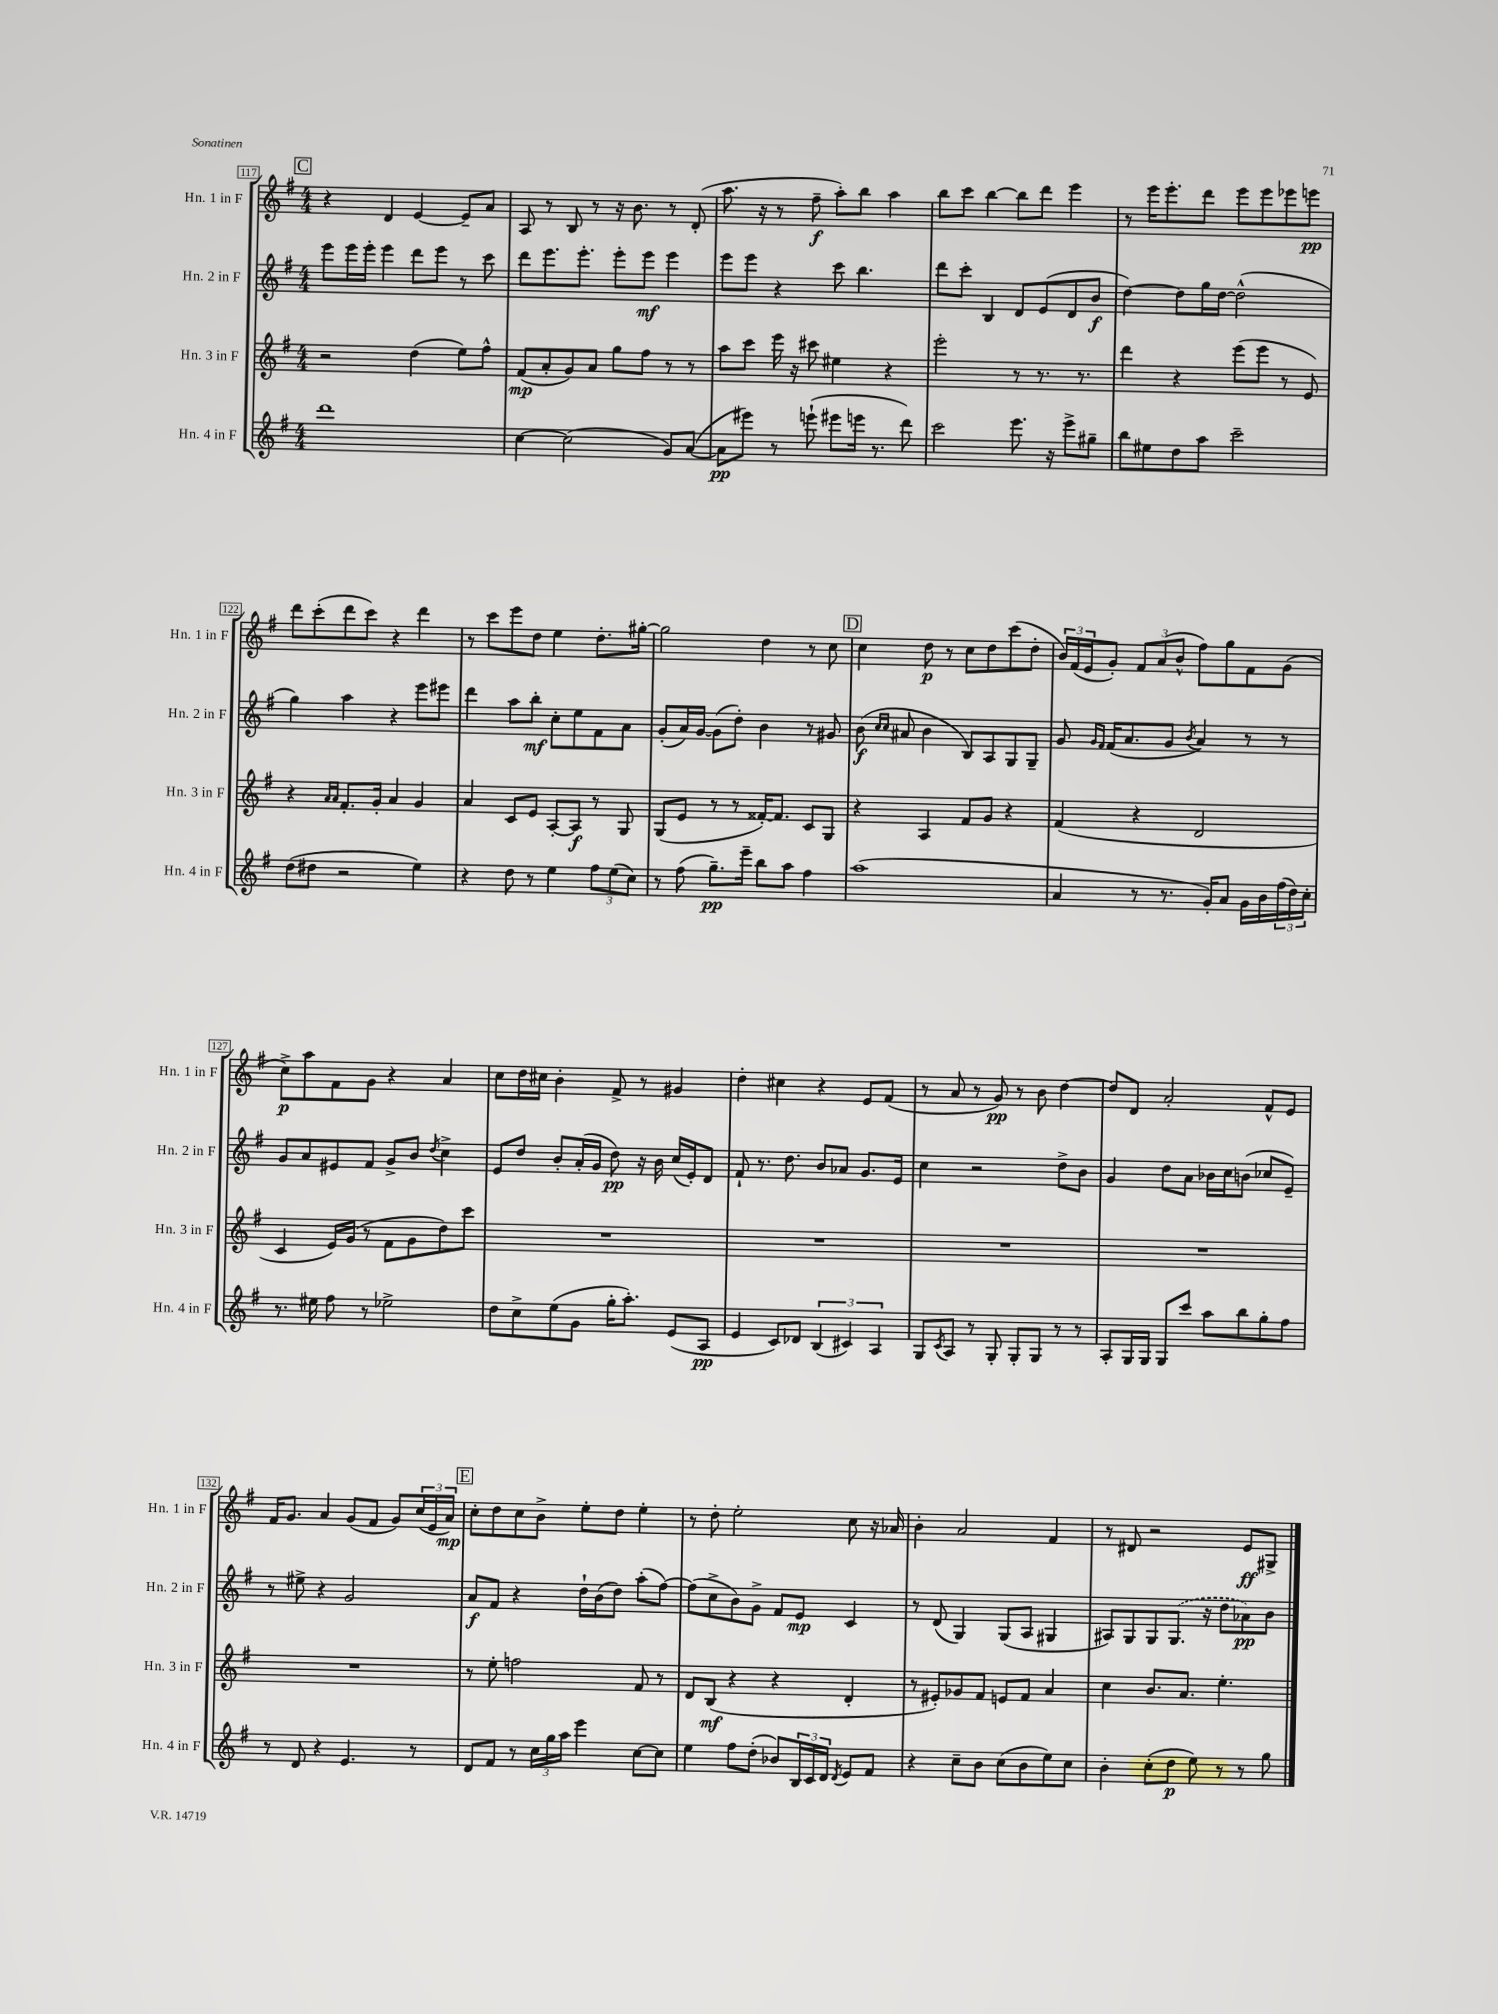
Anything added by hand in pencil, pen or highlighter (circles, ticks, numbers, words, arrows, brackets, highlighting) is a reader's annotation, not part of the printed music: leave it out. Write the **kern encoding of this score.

**kern	**kern	**kern	**kern
*staff4	*staff3	*staff2	*staff1
*clefG2	*clefG2	*clefG2	*clefG2
*k[f#]	*k[f#]	*k[f#]	*k[f#]
*M4/4	*M4/4	*M4/4	*M4/4
1ddd	2r	8eee\L	4r
.	.	16eee\L	.
.	.	16eee'\JJ	.
.	.	4eee\	4d/
.	(4dd\	8ddd\L	[4e/
.	.	8eee\J	.
.	8ee\L)	8r	8e~/]L
.	8ff#^^\J	8ccc\	8a/J
=	=	=	=
[4cc\	(8f#/L	8ddd\L	8A/
.	8a'/	8.eee\	8r
(2cc\]	8g/)	.	8B/
.	.	8.eee'\J	.
.	8a/J	.	8r
.	8gg\L	8eee'\L	16r
.	.	.	8.b\
.	8ff#\J	8eee\J	.
8g/L)	8r	4eee\	8r
([8a/J	8r	.	(8d'/
=	=	=	=
8a\]L	8aa\L	8eee\L	8.aa\
8eee#\J)	8ccc\J	8eee\J	.
.	.	.	16r
8r	16eee\	4r	8r
.	16r	.	.
(8eee`\	8ccc#\	.	8ff#~\
8eee#\L	4ee#\	8ccc\	8aa'\L)
16eee\Jk	.	4.bb\	8bb\J
8.r	.	.	.
.	4r	.	4aa\
8ddd\)	.	.	.
=	=	=	=
2ccc\	2eee'\	8ddd\L	8bb\L
.	.	8ccc'\J	8ccc\J
.	.	4B/	[4bb\
8.eee\	8r	8d/L	8bb\]L
.	8.r	(8e/	8ddd\J
16r	.	.	.
8eee^\L	.	8d/	4eee\
.	8.r	.	.
8gg#~\J	.	8b/J	.
=	=	=	=
8bb\L	4ddd\	[4dd\)	8r
8ee#\	.	.	16eee\LK
.	.	.	8.eee'\
8dd\	4r	8dd\]L	.
8aa\J	.	16gg\L	8ddd\J
.	.	[16dd\JJ	.
2ccc~\	(8eee\L	(2dd^^\]	8eee\L
.	8eee\J	.	8eee\
.	8r	.	8eee-\
.	8e/)	.	8eee\J
=	=	=	=
(8dd\L	4r	4gg\)	8ddd\L
8dd#\J	.	.	(8ccc'\
.	16qqa/LL	.	.
.	16qqa/JJ	.	.
2r	8.f#'/L	4aa\	8ddd\
.	.	.	8ccc\J)
.	16g'/Jk	.	.
.	4a/	4r	4r
4ee\)	4g/	8eee\L	4ddd\
.	.	8eee#\J	.
=	=	=	=
4r	4a/	4ddd\	8r
.	.	.	8ccc\L
8dd\	8c/L	8aa\L	8eee\
8r	8e/J	8bb'\J	8dd\J
4ee\	[8A'/L	8cc'\L	4ee\
.	8A/]J	8ee\	.
12ff#\L	8r	8f#\	8.dd'\L
(12ee\	.	.	.
.	8G/	8a\J	.
12cc\J)	.	.	.
.	.	.	[16gg#'\Jk
=	=	=	=
8r	(8G/L	(8g'/L	2gg#\]
(8ff#\	8e/J	16a/L)	.
.	.	[16g/JJ	.
8.gg~\L)	8r	(8g\]L	.
.	8r	8dd'\J)	.
16eee~\Jk	.	.	.
8bb\L	[16f##'/LK)	4b\	4dd\
.	8.f##/]J	.	.
8aa\J	.	.	.
4ff#\	8c/L	8r	8r
.	8G/J	8g#/	8cc\
=	=	=	=
(1aa	4r	(8b\	4cc\
.	.	16qqcc/LL	.
.	.	16qqcc/JJ	.
.	.	8a#/	.
.	4A/	4b\	8dd\
.	.	.	8r
.	8f#/L	8B/L)	8cc\L
.	8g/J	8A/	8dd\
.	4r	8G/	(8ccc\
.	.	8G~/J	8dd'\J
=	=	=	=
4a/	(4f#/	8g/	24b/LL)
.	.	.	(24f#/
.	.	.	24e/J
.	.	16qqg/LL	.
.	.	16qqf#/JJ	.
.	.	(16f#/LK	8g'/J)
.	.	8.a/	.
8r	4r	.	12f#/L
.	.	.	(12a/
8.r	.	8g/J	.
.	.	.	12b^^/J
.	.	8qb/	.
.	2d/	4a/)	8ff#\L)
16g'/LK)	.	.	.
8a/J	.	.	8gg\
16g\LL	.	8r	8f#\
16b\	.	.	.
(24ff#\	.	8r	(8g\J
24dd\)	.	.	.
24cc'\JJ	.	.	.
=	=	=	=
8.r	4c/	8g/L	8cc^\L)
.	.	8a/	8aa\
16ee#\	.	.	.
8ff#\	16e/LL)	8e#/	8f#\
.	(16g/JJ	.	.
8r	8r	8f#/J	8g\J
2ee-^\	8f#\L	8g^/L	4r
.	8g\	8b/J	.
.	.	8qdd/	.
.	8dd\)	4cc^\	4a/
.	8ccc\J	.	.
=	=	=	=
8dd\L	1r	8e/L	8cc\L
8cc^\	.	8dd/J	16dd\L
.	.	.	16cc#\JJ
(8ee\	.	8b'/L	4b'\
8g\J	.	(16a'/L	.
.	.	16g/JJ	.
16gg'\LK	.	8dd\)	8f#^/
8.aa'\J)	.	.	.
.	.	16r	8r
.	.	16b\	.
(8e/L	.	(16cc/LL	4g#/
.	.	16e'/J)	.
8A/J	.	8d/J	.
=	=	=	=
4e/	1r	8f#`/	4dd'\
.	.	8.r	.
8c/L)	.	.	4cc#\
.	.	8.dd\	.
8d-/J	.	.	.
(6B/	.	8b/L	4r
.	.	8a-/J	.
6c#/)	.	.	.
.	.	8.g/L	8e/L
6A/	.	.	.
.	.	.	(8f#/J
.	.	16e/Jk	.
=	=	=	=
8G/L	1r	4cc\	8r
8qc/	.	.	.
8A/J	.	.	8a/
8r	.	2r	8r
8G'/	.	.	8g/)
8G'/L	.	.	8r
8G/J	.	.	8b\
8r	.	8dd^\L	[4dd\
8r	.	8b\J	.
=	=	=	=
8A'/L	1r	4g/	8dd/]L
16G/L	.	.	8d/J
16G/JJ	.	.	.
8G/L	.	8dd\L	2a'/
8ccc/J	.	8a\J	.
8aa\L	.	16b-\LL	.
.	.	16cc\J	.
8bb\	.	(8b\J	.
8gg'\	.	8cc-/L	8f#^^/L
8ff#\J	.	8e~/J)	8e/J
=	=	=	=
8r	1r	8r	16f#/LK
.	.	.	8.g/J
8d/	.	8ee#^\	.
4r	.	4r	4a/
4.e/	.	2g/	(8g/L
.	.	.	8f#/J
.	.	.	8g/L)
8r	.	.	(24cc/L
.	.	.	24e/
.	.	.	24a/JJ)
=	=	=	=
8d/L	8r	8a/L	8cc'\L
8f#/J	8ee'\	8f#/J	8dd\
8r	2ff\	4r	8cc\
24cc\LL	.	.	8b^\J
24gg\	.	.	.
24aa\JJ	.	.	.
4eee\	.	16dd`\LL	8ee'\L
.	.	(16b\J	.
.	.	8dd\J)	8dd\J
[8cc\L	8f#/	(8aa'\L	4ee'\
8cc\]J	8r	[8ff#\J)	.
=	=	=	=
4ee\	8d/L	(8ff#\]L	8r
.	(8B/J	8cc^\	8dd'\
8ff#\L	4r	8b\)	2ee'\
(8dd'\J	.	8g^\J	.
8b-/L)	4r	8f#/L	.
24B/L	.	8e/J	.
24c/	.	.	.
24d/JJ	.	.	.
8qd/	.	.	.
8e/L	4d'/	4c/	8cc\
8f#/J	.	.	16r
.	.	.	16a-/
=	=	=	=
4r	8r	8r	4b'\
.	8e#'/L)	(8d/	.
8cc~\L	8g-/	4G/)	2a/
8b\J	8f#/J	.	.
(8cc\L	8e/L	(8G/L	.
8b\	8f#/J	8A/J	.
8ee\)	4a/	4G#/	4f#/
8cc\J	.	.	.
=	=	=	=
4b'\	4cc\	8A#/L)	8r
.	.	8G/	8d#/
(8cc'\L	8.b/L	8G/	2r
8dd\J	.	(8.G/J	.
.	8.a/J	.	.
8ee\)	.	.	.
.	.	16r	.
8r	4.ee'\	8dd\L	.
8r	.	8a-\)	8e/L
8gg\	.	8b\J	8G#^/J
==	==	==	==
*-	*-	*-	*-
